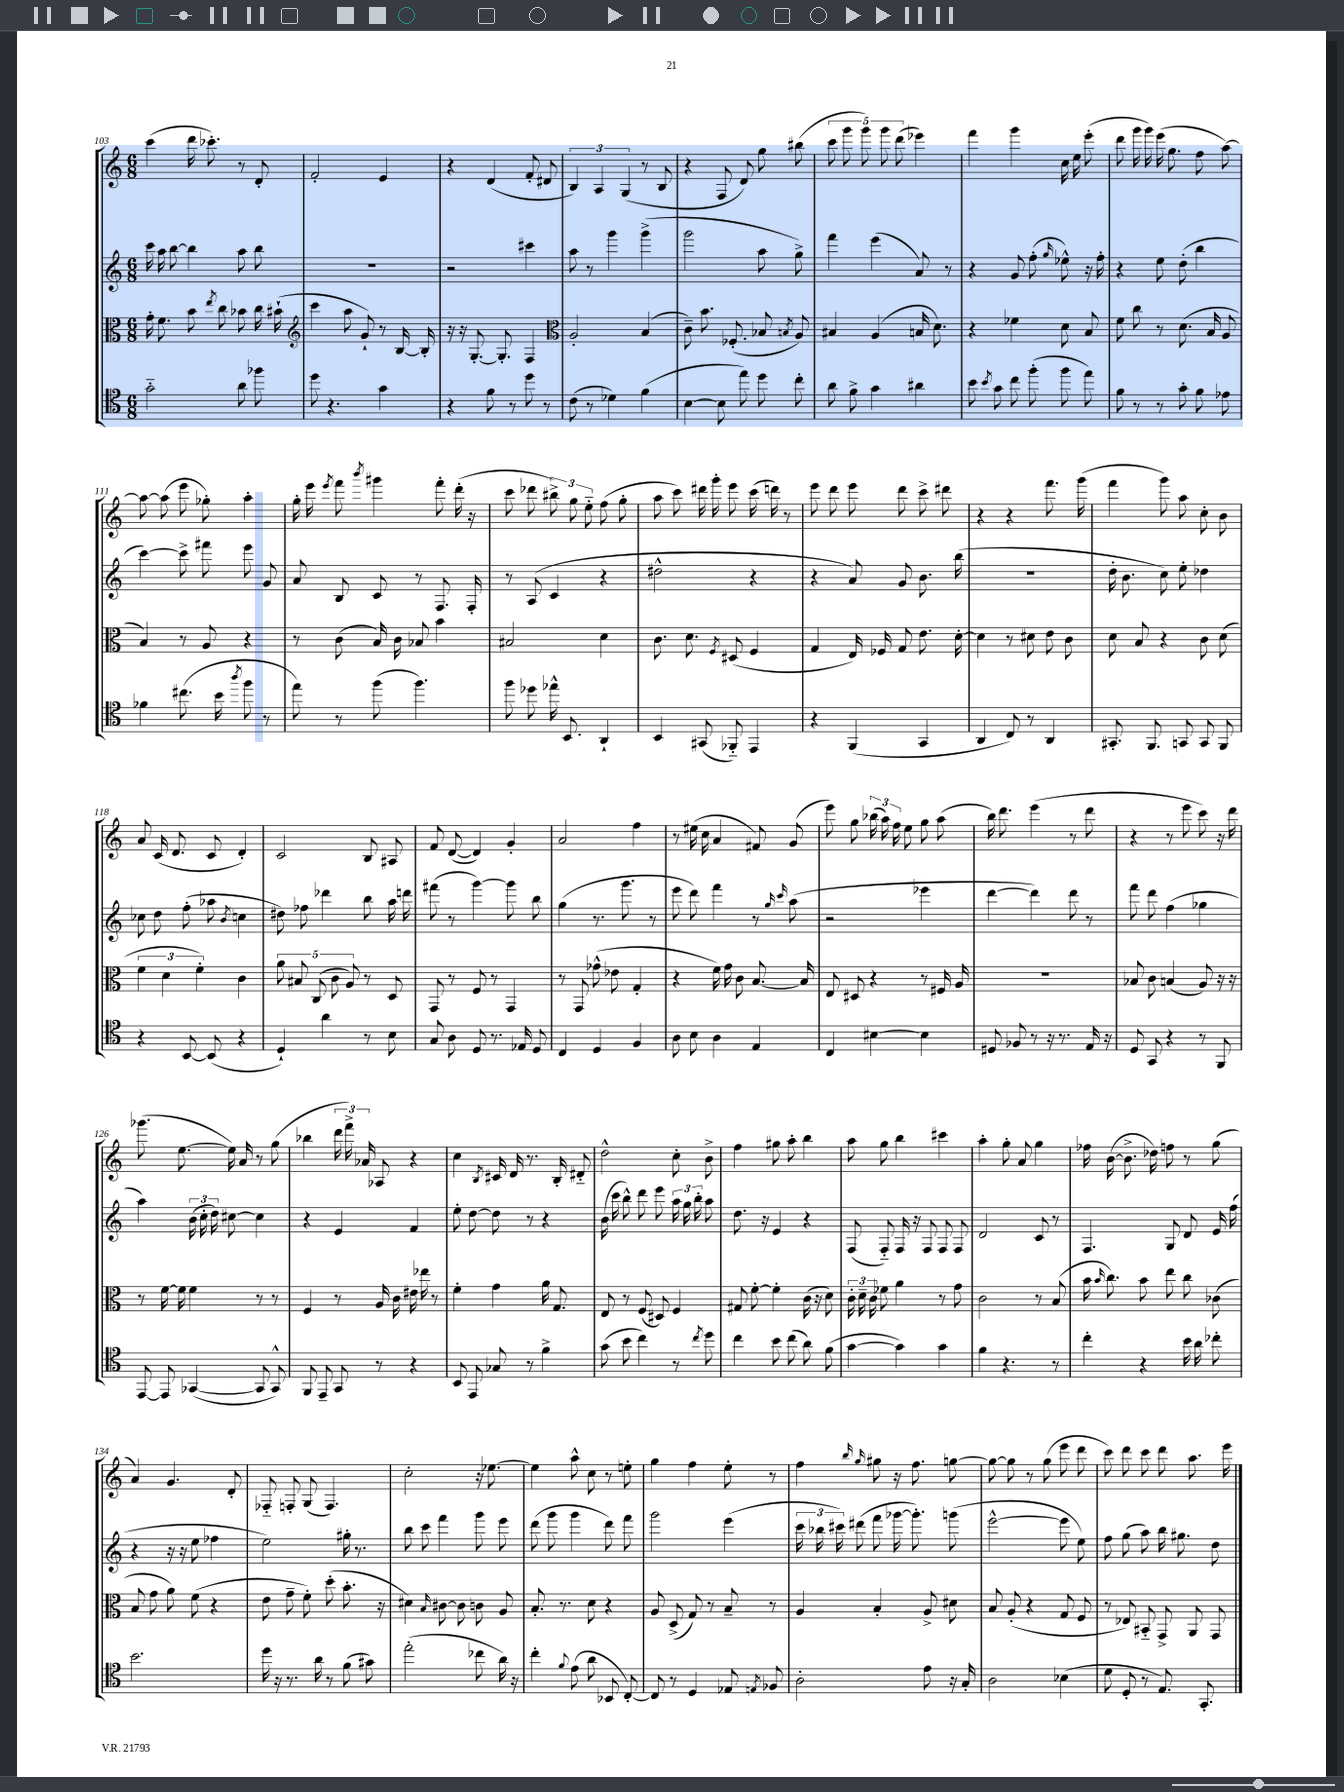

**kern	**kern	**kern	**kern
*part4	*part3	*part2	*part1
*staff4	*staff3	*staff2	*staff1
*clefC4	*clefC3	*clefG2	*clefG2
*k[]	*k[]	*k[]	*k[]
*M6/8	*M6/8	*M6/8	*M6/8
=103	=103	=103	=103
2g\	16g'\	16ccc\	(4ccc\
.	8.f\	16aa\	.
.	.	[8bb\	.
.	8b\	4bb\]	16ddd\
.	.	.	8.ccc-X'\)
.	8qee/	.	.
.	8cc\	.	.
8a\	8b-X\	8aa\	8r
8ff-X\	16cc\	8bb\	8d'/
.	(16b#X`\	.	.
=104	=104	=104	=104
*	*clefG2	*	*
8dd\	4ccc\	2.r	2f'/
4.r	.	.	.
.	8aa\	.	.
.	8g`/)	.	.
4g\	8r	.	4e/
.	[16B/	.	.
.	16B'/]	.	.
=105	=105	=105	=105
4r	16r	2r	4r
.	16r	.	.
.	[8.G'/	.	.
8f\	.	.	(4d/
.	8.G'/]	.	.
8r	.	.	.
8dd\	4F/	4ccc#X\	8f'/
8r	.	.	8d#X/
=106	=106	=106	=106
*	*clefC3	*	*
(8c\	2A'/	8aa\	6B/)
8r	.	8r	.
.	.	.	6A/
4d-X\)	.	4ggg\	.
.	.	.	(6G/
(4f\	(4B/	(4ggg^\	8r
.	.	.	8B/
=107	=107	=107	=107
[4B\	8c~\)	2ggg\	4r
.	8.b\	.	.
8B\]	.	.	8F/
.	(8.F-X'/	.	.
8ee\)	.	.	8d/)
8dd\	8B-X/	8aa\	8gg\
.	8qBn/	.	.
8cc'\	8A/)	8gg^\)	(8bb#X\
=108	=108	=108	=108
8a\	4B#X/	4fff\	10ccc\
.	.	.	10ggg\
8f^\	.	.	.
.	.	.	10ggg\)
4g\	(4A/	(4eee\	.
.	.	.	10ggg\
.	.	.	(10ddd\
4a#X\	16Bn/	8a/)	4eee-X\)
.	8.d\)	.	.
.	.	8r	.
=109	=109	=109	=109
8b\	4r	4r	4fff\
8qb/	.	.	.
8g\	.	.	.
8cc\	4f-X\	8g/	4ggg\
(8ff'\	.	(8ff'\	.
.	.	16qqgg/	.
8ff\	8d\	8ee-X^^\)	16cc\
.	.	.	16ee\
8ee\)	8B/	16r	(8eee'\
.	.	16ff'\	.
=110	=110	=110	=110
8f\	8f\	4r	8ddd\
8r	8cc\	.	16ggg\
.	.	.	16ggg\)
8r	8r	8ee\	(16eee\
.	.	.	8.gg\
8g'\	(8.d\	(8dd'\	.
8f\	.	4bb\	8ff\
.	16B/	.	.
8e-X\	8A/	.	[8aa\)
!!LO:LB:g=z
=111	=111	=111	=111
4f-X\	4B/)	[4ccc\)	8aa\_
.	.	.	(8aa\]
(8.cc#X\	8r	8ccc^\]	8eee\
.	8A/	8fff#X\	8gg-X'\)
16b\	.	.	.
8qaa/	.	.	.
8ff\	4r	8eee\	4aa'\
8r	.	8g/	.
=112	=112	=112	=112
8ee\)	8r	8a/	16gg'\
.	.	.	16eee\
.	.	.	8qeee/
8r	(8c\	8B/	8fff\
.	.	.	8qbbb/
(8ff\	16B/)	8c/	4ggg#X\
.	16c\	.	.
4.ff\)	8B-X/	8r	.
.	4b\	8.F/	8fff'\
.	.	.	(16ddd'\
.	.	16F'/	16r
=113	=113	=113	=113
8ff\	2B#X/	8r	8ccc\
8dd-X\	.	(8A/	8ddd-X\
16ee-X^^\	.	4c/	12bb#X^\)
8.BB/	.	.	.
.	.	.	12gg\
.	.	.	12ee\
4AA`/	4d\	4r	(8ff\
.	.	.	8gg'\
=114	=114	=114	=114
4BB/	8.c\	2dd#X^^\	8aa\
.	.	.	8ccc\)
.	8.d\	.	.
(8GG#X/	.	.	16ddd#X\
.	.	.	16ggg'\
.	8qF/	.	.
8FF-X/)	(8D#X/	.	8eee\
4EE/	4F/	4r	(16ccc\
.	.	.	16dddn\)
.	.	.	8r
=115	=115	=115	=115
4r	4G/	4r	8eee\
.	.	.	8ddd\
(4FF/	16E/)	8a/)	8eee\
.	16F-X/	.	.
.	8G/	8g/	8ddd\
4GG/	8.e\	8.b\	8ccc^\
.	.	.	8ddd#X\
.	[16d'\	(16bb\	.
=116	=116	=116	=116
4AA/	4d\]	2.r	4r
8C/)	8r	.	4r
8r	8d#X\	.	.
4AA/	8e\	.	8.fff\
.	8c\	.	.
.	.	.	(16ggg\
=117	=117	=117	=117
8.GG#X'/	8d\	16dd'\	4fff\
.	.	8.b\	.
.	8B/	.	.
8.FF/	.	.	.
.	4r	8cc\)	8ggg\)
8GGn/	.	8ee'\	8aa\
8GG/	8c\	4dd-X\	8cc'\
8FF/	(8d\	.	8b\
!!LO:LB:g=z
=118	=118	=118	=118
4r	6f\	8cc-X\	8a/
.	.	8dd\	(16c/
.	6d\	.	.
.	.	.	8.d/
[8BB/	.	(8ff'\	.
.	6f'\)	.	.
(8BB/]	.	8aa-X\	8c/
.	.	8qb/	.
4r	4c\	4ccn\	4d'/)
=119	=119	=119	=119
4D`/)	10a\	8dd#X\)	2c/
.	10B#X/	.	.
.	.	8ff-X\	.
.	(10C/	.	.
4a\	.	4ddd-X\	.
.	10c\	.	.
.	10A/)	.	.
8r	8r	8bb\	8B/
8B\	8D/	16aa\	8A#X/
.	.	16dddn\	.
=120	=120	=120	=120
8G/	8GG/	(8fff#X\	8f/
8A\	8r	8r	([8d/
8D/	8F/	[4ggg\)	4d/])
8.r	8r	.	.
.	4GG/	8ggg\]	4g'/
16E-X/	.	.	.
8D/	.	8bb\	.
=121	=121	=121	=121
4C/	8r	(4gg\	2a/
.	8GG/	.	.
4D/	(8g-X^^\	8.r	.
.	8e-X\	.	.
.	.	8.ggg\	.
4F/	4G'/	.	4ff\
.	.	8r	.
=122	=122	=122	=122
8A\	4r	8eee\	8r
8B\	.	8ddd\)	(16ee#X\
.	.	.	16cc\
4A\	16f\)	4fff\	4a/
.	16g\	.	.
.	8c\	.	.
4E/	[8.B/	8r	8f#X/)
.	.	16qqgg/	.
.	.	16qqccc/	.
.	.	(8aa\	(8g/
.	16B/]	.	.
=123	=123	=123	=123
4C/	8E/	2r	8eee\)
.	8D#X/	.	8gg\
[4B#X\	4r	.	(24bb-X\
.	.	.	24aa\)
.	.	.	24ff\
.	.	.	8ee\
4B#\]	8r	4eee-X\	8gg\
.	16F#X/	.	(8aa\
.	16A/	.	.
=124	=124	=124	=124
8D#X/	2.r	[4ddd\	16bb\)
.	.	.	8.ddd\
8F-X/	.	.	.
8r	.	4ddd\])	(4eee\
16r	.	.	.
8.r	.	.	.
.	.	8ddd\	8r
16E/	.	8r	8ddd\
16r	.	.	.
=125	=125	=125	=125
8D/	8B-X/	8fff\	4r
8GG/	8c\	8ddd\	.
4r	(4Bn/	(4ff\	8r
.	.	.	8eee\
8r	8A/)	4gg-X\	8ccc\)
8FF/	16r	.	16r
.	16r	.	16ddd\
!!LO:LB:g=z
=126	=126	=126	=126
[8EE/	8r	4aa\)	(8.ggg-X\
8EE/]	[16f\	.	.
.	16f\]	.	[8.ee\
([4GG-X/	4f\	(24b\	.
.	.	24cc'\	.
.	.	24dd\)	.
.	.	[8cc#X\	16ee\])
.	.	.	16a/
8GG-/]	8r	4cc#\]	8r
8GG-^^/)	8r	.	(8gg\
=127	=127	=127	=127
8FF/	4F/	4r	4bb-X\
8EE~/	.	.	.
8GG/	8r	4e/	24ddd\
.	.	.	24fff^\)
.	.	.	24a-X/
8r	16A/	.	8A-X/
.	16c\	.	.
4r	16e#X\	4f/	4r
.	16ee-X\	.	.
.	8r	.	.
=128	=128	=128	=128
8BB/	4f'\	8ee'\	4cc\
8EE/	.	[8dd\	.
.	.	.	8qB/
8G-X/	4g\	8dd\]	16c#X/
.	.	.	16d/
8r	.	8r	8.r
4f^\	16a\	4r	.
.	8.G/	.	16B'/
.	.	.	8d#X/
=129	=129	=129	=129
(8g\	8E/	(16b\	2dd^^\
.	.	16ccc\	.
8b\	8r	8bb^^\)	.
4cc\)	(8F/	8ddd\	.
.	8D#X/)	8eee\	.
8r	4F/	24aa\	8cc'\
.	.	24gg\	.
.	.	24bb'\	.
8qcc/	.	.	.
8dd\	.	8aa\	8b^\
=130	=130	=130	=130
4cc\	8G#X/	8.dd\	4ff\
.	[8f'\	.	.
.	.	16r	.
8b\	4f'\]	4e/	8gg#X\
(8cc\	.	.	8aa'\
8a\)	(16c\	4r	4bb\
.	16r	.	.
(8f\	8d\)	.	.
=131	=131	=131	=131
[4g\	24c'\	(8F/	8aa\
.	24d~\	.	.
.	24c\	.	.
.	8f-X\	8F/)	8gg\
4g\])	4a\	16F/	4bb\
.	.	16r	.
.	.	8F/	.
4g\	8r	8F/	4ccc#X\
.	8g\	8F/	.
=132	=132	=132	=132
4f\	2c\	2d/	4aa'\
4.r	.	.	8gg'\
.	.	.	8a/
.	8r	8c/	4gg\
8r	(8B/	8r	.
=133	=133	=133	=133
4cc'\	16b\	4.F/	16ff-X\
.	16qqb/	.	.
.	8.cc\)	.	([16b\
.	.	.	8.b^\]
4r	8b\	.	.
.	.	.	16dd-X\)
.	8ee\	8G/	8ffn\
16b\	8cc\	8d/	8r
16a\	.	.	.
8cc-X'\	(8c-X\	16e/	(8gg\
.	.	(16ff\	.
!!LO:LB:g=z
=134	=134	=134	=134
2.b\	8B/	4r	4a/)
.	8g\	.	.
.	8a\)	16r	4.g/
.	.	16r	.
.	(8f\	8ee\	.
.	4r	4ff-X\	.
.	.	.	8d'/
=135	=135	=135	=135
16dd\	8e\	2ee\)	8F-X/
16r	.	.	.
8.r	8g~\	.	8Fn'/
.	8f'\)	.	(8G/
16a\	.	.	.
8r	(8dd'\	.	4.F/)
(8f\	8.b'\	16gg#X'\	.
.	.	8.r	.
8g#X\)	.	.	.
.	16r	.	.
=136	=136	=136	=136
(2ee'\	4d#X\)	8bb\	2cc'\
.	.	8ccc\	.
.	16qqB/	.	.
.	[8c#X\	4fff\	.
.	8c#\]	.	.
8cc-X\	8cn\	8ggg\	16r
.	.	.	[8.ee-X\
16a\)	8A/	8eee\	.
16r	.	.	.
=137	=137	=137	=137
4cc'\	8.B'/	(8ddd\	4ee-\]
.	.	8ggg\	.
.	8.r	.	.
8qqf/	.	.	.
(8e\	.	4ggg\	8aa^^\
8a\	8d\	.	8cc\
8BB-X/	4r	8ddd\)	8r
[8C'/)	.	8fff\	8een'\
=138	=138	=138	=138
8C/]	8A/	2ggg\	4gg\
8r	(8D^/	.	.
4D/	8G/)	.	4ff\
.	8r	.	.
8E-X/	8B~/	(4eee\	8ee'\
8qEn/	.	.	.
8F-X/	8r	.	8r
=139	=139	=139	=139
2A'\	4A/	24ccc\	4ff\
.	.	24bb-X\	.
.	.	24ccc#X\)	.
.	.	(8ddd#X\	.
.	.	.	16qqbb/
.	.	.	16qqgg/
.	4B'/	8fff\	8gg#X\
.	.	[16ggg-X\	16r
.	.	8.ggg-'\])	8.ff\
8e\	8A^/	.	.
16r	8d#X\	(8gggn\	[8ggn\
16G'/	.	.	.
=140	=140	=140	=140
2A\	8B/	[2eee^^\	8gg\_
.	(8A'/	.	8gg\]
.	4r	.	8r
.	.	.	(8gg\
(4B-X\	8G/	8eee\]	8eee\
.	8F/	8ee\)	8ddd\
=141	=141	=141	=141
8d\	8r	8ff\	8ccc\)
8D'/	8E-X/)	(8gg\	8ddd\
8r	8BB#X/	8aa\)	8ccc\
8.E/)	8GG^/	16bb\	8ddd\
.	.	8.gg#X\	.
.	8AA/	.	8.aa\
8.GG'/	.	.	.
.	8GG/	8dd\	.
.	.	.	16eee\
==	==	==	==
*-	*-	*-	*-
